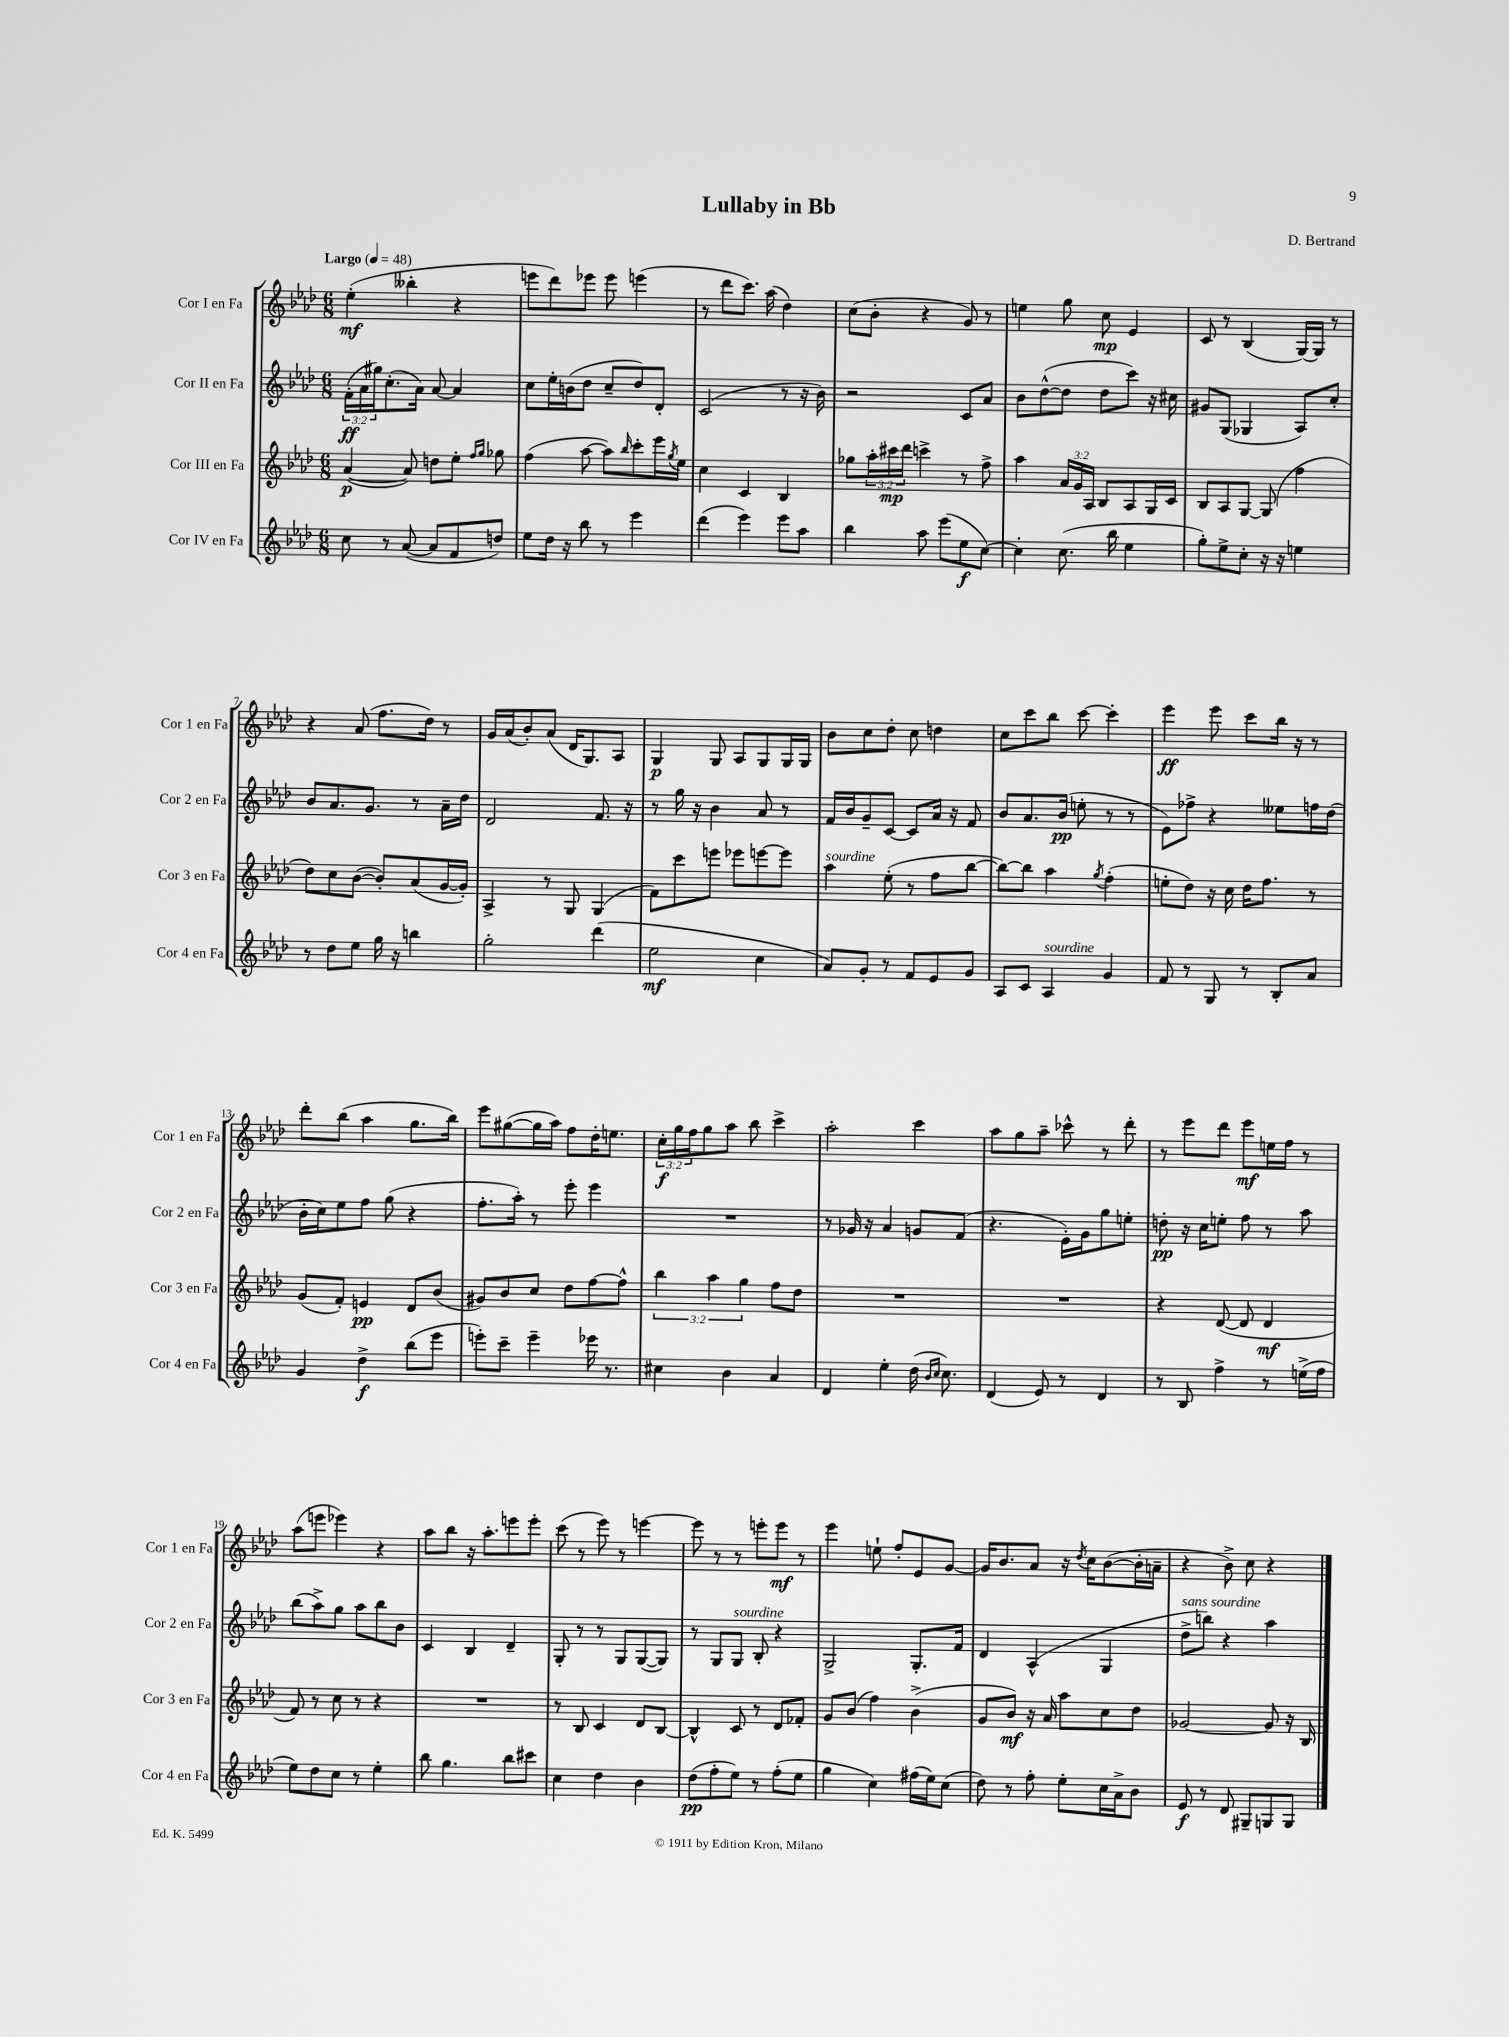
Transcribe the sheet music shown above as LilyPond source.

\header { title = "Lullaby in Bb" composer = "D. Bertrand" }
<<
\new StaffGroup <<
\new Staff = "s0" \with { instrumentName = "Cor I en Fa" shortInstrumentName = "Cor 1 en Fa" } {
    \clef treble \key aes \major \numericTimeSignature \time 6/8 \override Staff.TupletNumber.text = #tuplet-number::calc-fraction-text \tempo "Largo" 4 = 48
    ees''4-.\mf( beses''4-. r4 |
    e'''8 des'''8) ees'''8 ees'''8 e'''4( |
    r8 des'''8 c'''8.) aes''16( des''4) |
    c''8( bes'8-. r4 g'8) r8 |
    e''4 g''8 c''8\mp ees'4 |
    c'8 r8 bes4( g16~) g16 r8 |
    r4 aes'8( f''8. des''16) r8 |
    g'16 aes'16( bes'8-.) aes'8( des'16 g8.) aes8 |
    g4\p g8 aes8 g8 g16 g16 |
    bes'8 c''8 des''8-. c''8 d''4 |
    c''8 c'''8 bes''8 c'''8~ c'''4-. |
    ees'''4\ff ees'''8 c'''8 bes''16 r16 r8 |
    des'''8-. bes''8( aes''4 g''8. bes''16) |
    ees'''8 gis''8~( gis''16 aes''16) f''8 des''16-. e''8. |
    \tuplet 3/2 { c''16-.\f g''16 f''16 } g''8 aes''8 bes''8 c'''4-> |
    aes''2-. c'''4 |
    aes''8 g''8 aes''8-- ces'''8-^ r8 des'''8-. |
    r8 ees'''8 des'''8 ees'''8\mf e''16 f''16 r8 |
    aes''8( e'''8 ees'''4) r4 |
    aes''8 bes''8 r16 aes''8.-. e'''8 e'''8-. |
    c'''8( r8 ees'''8) r8 e'''4~ |
    e'''8 r8 r8 e'''8-. e'''8\mf r8 |
    ees'''4 e''8-! f''8-. ees'8 g'8~ |
    g'16 bes'8. aes'8 r16 \acciaccatura { des''8 } c''16 bes'8~( bes'16-. a'16-- |
    r4 bes'8->) c''8 r4 \bar "|." |
}
\new Staff = "s1" \with { instrumentName = "Cor II en Fa" shortInstrumentName = "Cor 2 en Fa" } {
    \clef treble \key aes \major \numericTimeSignature \time 6/8 \override Staff.TupletNumber.text = #tuplet-number::calc-fraction-text
    \tuplet 3/2 { f'16-.\ff( aes'16 gis''16) } c''8.-.( aes'16) aes'8~ aes'4 |
    c''8 ees''16-. b'16( des''8 c''8-- des''8) des'8-. |
    c'2( r8 r16 bes'16) |
    r2 c'8 aes'8 |
    bes'8 des''8~-^( des''8 des''8 c'''8) r16 cis''16 |
    gis'8 g8( ges4 aes8) c''8-. |
    bes'8 aes'8. g'8. r8 aes'16-- des''16 |
    des'2 f'8. r16 |
    r8 g''16 r16 bes'4 aes'8 r8 |
    f'16 bes'16 g'8-- c'8~ c'8 aes'16 r16 f'8 |
    bes'8 aes'8. bes'16\pp( e''8-. r8 r8 |
    ees'8) fes''8-> r4 eeses''8 f''16 des''16( |
    bes'16-. c''16) ees''8 f''8 g''8( r4 |
    f''8.-. aes''16-.) r8 ees'''8-. ees'''4 |
    R2. |
    r8 ges'16 r16 aes'4 g'8 f'8( |
    r4. ees'16-.) g'16 g''8 e''8-. |
    d''8-.\pp r16 c''16 e''8-. f''8 r8 aes''8 |
    bes''8( aes''8->) g''8 aes''8 bes''8 bes'8 |
    c'4 bes4 des'4-- |
    g8-. r8 r8 g8 g8~( g8) |
    r8 g8 g8^\markup { \italic "sourdine" } bes8-. r4 |
    g2-> g8.-. f'16 |
    des'4 aes4-^( g4 |
    des''8->^\markup { \italic "sans sourdine" } b''8) r4 aes''4 \bar "|." |
}
\new Staff = "s2" \with { instrumentName = "Cor III en Fa" shortInstrumentName = "Cor 3 en Fa" } {
    \clef treble \key aes \major \numericTimeSignature \time 6/8 \override Staff.TupletNumber.text = #tuplet-number::calc-fraction-text
    aes'4~\p( aes'8) d''8 ees''8-. \grace { f''16 g''16 } ges''8 |
    f''4( aes''8~ aes''8) \grace { bes''16 } c'''8-. ees'''16 \acciaccatura { g''8 } ees''16 |
    c''4 c'4 bes4 |
    ges''8 \tuplet 3/2 { aes''16-. cis'''16\mp des'''16 } c'''4-> r8 f''8-> |
    aes''4 \tuplet 3/2 { aes'16 g'16 aes16 } bes8 aes8 g16 c'16 |
    bes8 aes8 g8~ g8( f''4 |
    des''8) c''8 bes'8~( bes'8-.) aes'8( g'16~ g'16-.) |
    aes4-> r8 g8 g4( |
    f'8) c'''8 e'''8 ees'''8 e'''8~ e'''8 |
    aes''4^\markup { \italic "sourdine" } ees''8-.( r8 f''8 bes''8~ |
    bes''8~) bes''8 aes''4 \acciaccatura { g''8 } f''4-.( |
    e''8-. des''8) r16 c''16 des''16 f''8. r8 |
    g'8( f'8-.) e'4\pp des'8 bes'8( |
    gis'8) bes'8 c''8 des''8 f''8~ f''8-^ |
    \tuplet 3/2 { bes''4 aes''4 g''4 } f''8 des''8 |
    R2. |
    R2. |
    r4 des'8~( des'8 des'4\mf |
    f'8) r8 c''8 r8 r4 |
    R2. |
    r8 bes8 c'4 des'8 bes8~ |
    bes4-^ c'8 r8 des'8 fes'8-. |
    g'8 bes'8( f''4) bes'4->( |
    g'8 bes'8\mf) r16 aes'16 aes''8 c''8 des''8 |
    ges'2~ ges'8 r16 bes16 \bar "|." |
}
\new Staff = "s3" \with { instrumentName = "Cor IV en Fa" shortInstrumentName = "Cor 4 en Fa" } {
    \clef treble \key aes \major \numericTimeSignature \time 6/8
    c''8 r8 aes'8~( aes'8 f'8 d''8) |
    ees''8 des''16 r16 bes''8 r8 ees'''4 |
    des'''4( ees'''4) ees'''8 aes''8 |
    bes''4 aes''8 ees'''8( ees''8\f c''8~) |
    c''4-. c''8.( bes''16 ees''4 |
    g''8-.) ees''8-> c''8-. r16 r16 e''4 |
    r8 des''8 ees''8 g''16 r16 b''4 |
    g''2-. des'''4( |
    ees''2\mf c''4 |
    aes'8) g'8-. r8 f'8 ees'8 g'8 |
    aes8 c'8 aes4^\markup { \italic "sourdine" } g'4 |
    f'8 r8 g8 r8 bes8-. aes'8 |
    g'4 des''4->\f bes''8( ees'''8 |
    e'''8-.) c'''8-- e'''4-- ees'''16 r8. |
    cis''4 bes'4 aes'4 |
    des'4 ees''4-. des''16( \grace { bes'16 c''16 } c''8.) |
    des'4( ees'8) r8 des'4 |
    r8 bes8 f''4-> r8 e''16->( f''16 |
    ees''8) des''8 c''8 r8 ees''4-. |
    bes''8 g''4. bes''8 cis'''8 |
    c''4 des''4 bes'4 |
    des''8\pp( f''8-. ees''8) r8 f''8-.( ees''8 |
    g''4 c''4) fis''16( ees''16) c''8( |
    des''8) r8 f''8-. ees''8-. c''16 aes'16-> bes'8 |
    ees'8\f r8 des'8 gis8-- g8 g8 \bar "|." |
}
>>
>>
